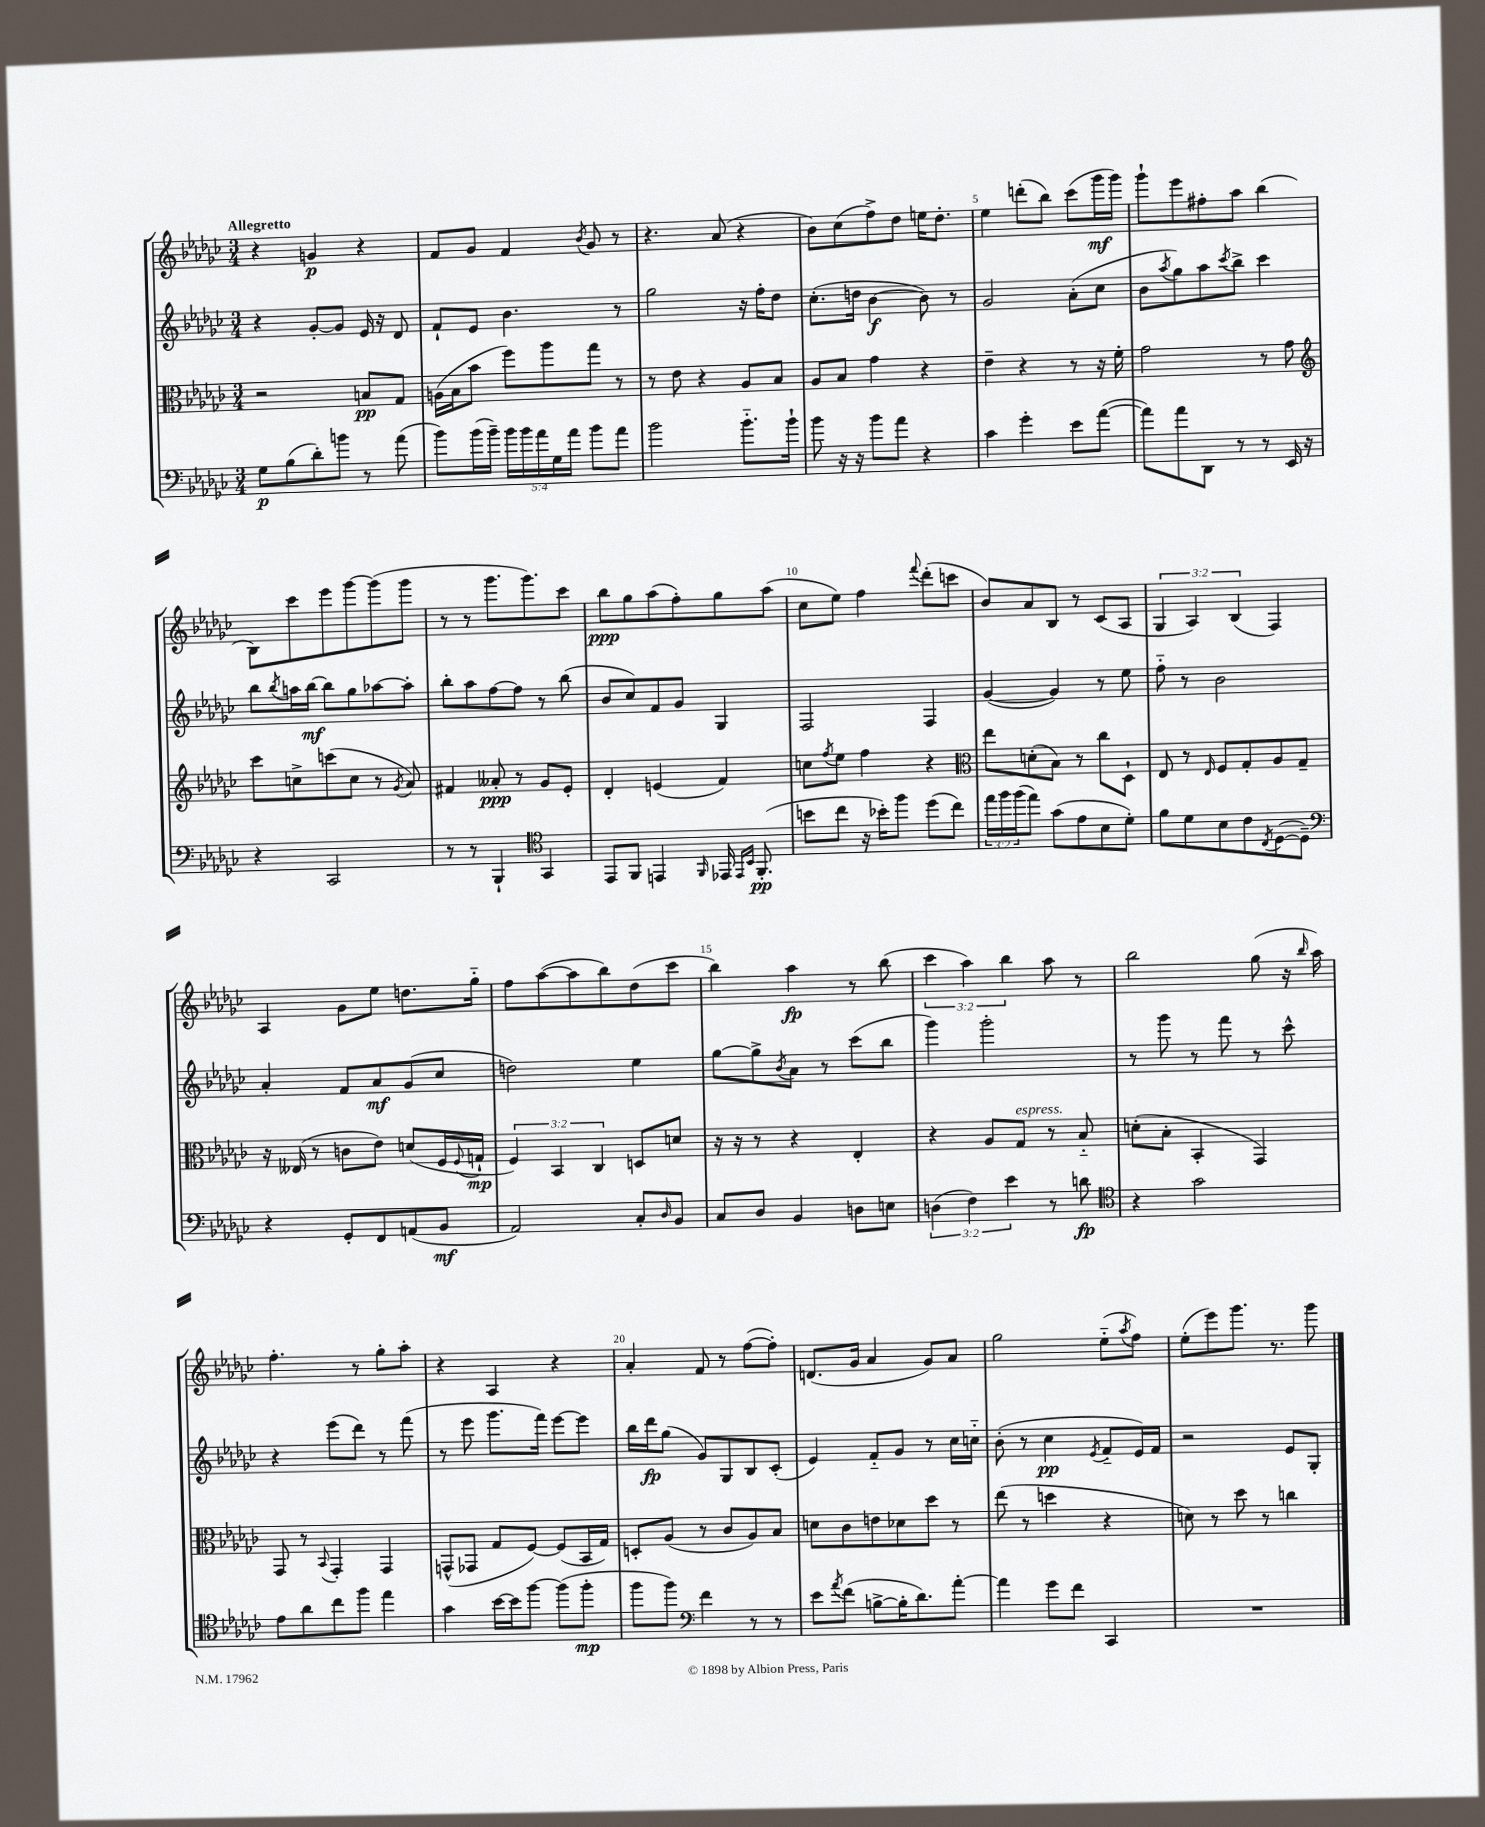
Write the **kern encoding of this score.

**kern	**dynam	**kern	**dynam	**kern	**dynam	**kern	**dynam
*part4	*part4	*part3	*part3	*part2	*part2	*part1	*part1
*staff4	*staff4	*staff3	*staff3	*staff2	*staff2	*staff1	*staff1
*clefF4	*	*clefC3	*	*clefG2	*	*clefG2	*
*k[b-e-a-d-g-c-]	*	*k[b-e-a-d-g-c-]	*	*k[b-e-a-d-g-c-]	*	*k[b-e-a-d-g-c-]	*
*M3/4	*	*M3/4	*	*M3/4	*	*M3/4	*
=1	=1	=1	=1	=1	=1	=1	=1
!	!	!	!	!	!	!LO:TX:a:B:t=Allegretto	!
8G-\L	p	2r	.	4r	.	4r	.
(8B-\	.	.	.	.	.	.	.
8d-'\)	.	.	.	[8g-'/L	.	4gn/	p
8bn\J	.	.	.	8g-/J]	.	.	.
8r	.	8Bn/L	pp	16e-/	.	4r	.
.	.	.	.	16r	.	.	.
(8a-\	.	8G-/J	.	8d-/	.	.	.
=2	=2	=2	=2	=2	=2	=2	=2
8b-\L)	.	(16An\LL	.	8f`/L	.	8f/L	.
.	.	16B-\J	.	.	.	.	.
(16b-\L	.	8b-\J	.	8e-/J	.	8g-/J	.
16b-~\JJ)	.	.	.	.	.	.	.
20b-\LL	.	8ff\L)	.	4.b-\	.	4f/	.
20b-\	.	.	.	.	.	.	.
20a-\	.	.	.	.	.	.	.
.	.	8aa-\	.	.	.	.	.
20G-\	.	.	.	.	.	.	.
20a-\JJ	.	.	.	.	.	.	.
.	.	.	.	.	.	8qb-/	.
8b-\L	.	8gg-\J	.	.	.	8g-/	.
8a-\J	.	8r	.	8r	.	8r	.
=3	=3	=3	=3	=3	=3	=3	=3
2b-\	.	8r	.	2gg-\	.	4.r	.
.	.	8e-\	.	.	.	.	.
.	.	4r	.	.	.	.	.
.	.	.	.	.	.	(8a-/	.
8.b-\L	.	8A-/L	.	16r	.	4r	.
.	.	.	.	16ff'\KL	.	.	.
.	.	8B-/J	.	8dd-\J	.	.	.
16b-`\Jk	.	.	.	.	.	.	.
=4	=4	=4	=4	=4	=4	=4	=4
8b-\	.	8A-/L	.	(8.cc-'\L	.	8b-\L)	.
16r	.	8B-/J	.	.	.	(8cc-\	.
16r	.	.	.	16ddn\Jk	.	.	.
8b-\L	.	4g-\	.	[4b-\	f	8ff^\)	.
8a-\J	.	.	.	.	.	8dd-\J	.
4r	.	4r	.	8b-\])	.	16een\KL	.
.	.	.	.	.	.	8.dd-'\J	.
.	.	.	.	8r	.	.	.
=5	=5	=5	=5	=5	=5	=5	=5
4c-\	.	4e-~\	.	2g-/	.	4ee-\	.
4g-'\	.	4r	.	.	.	(8dddn'\L	.
.	.	.	.	.	.	8bb-\J)	.
8e-\L	.	8r	.	(8a-'\L	.	(8ccc-\L	.
([8a-\J	.	16r	.	8cc-\J	.	16ggg-\L	mf
.	.	16f'\	.	.	.	16ggg-\JJ)	.
=6	=6	=6	=6	=6	=6	=6	=6
8a-\L])	.	2g-\	.	8b-\L	.	8ggg-`\L	.
.	.	.	.	8qaa-/	.	.	.
8a-\	.	.	.	8gg-\)	.	8eee-\	.
8DD-\J	.	.	.	8aa-\	.	8ff#X'\	.
.	.	.	.	8qccc-/	.	.	.
8r	.	.	.	8bb-^\J	.	8aa-\J	.
8r	.	8r	.	4ccc-\	.	(4bb-\	.
16EE-/	.	8g-\	.	.	.	.	.
16r	.	.	.	.	.	.	.
!!LO:LB:g=z
=7	=7	=7	=7	=7	=7	=7	=7
*	*	*clefG2	*	*	*	*	*
4r	.	8ccc-\L	.	8bb-\L	.	8B-\L)	.
.	.	.	.	8qbb-/	.	.	.
.	.	8ccn^\	.	16aan\L	.	8ccc-\	.
.	.	.	.	[16bb-\JJ	mf	.	.
2CC-/	.	(8cccn\	.	8bb-\L]	.	8eee-\	.
.	.	8cc\J	.	8gg-\	.	[8ggg-\	.
.	.	8r	.	[8aa-X\	.	(8ggg-\]	.
.	.	8qg-/	.	.	.	.	.
.	.	8a-/)	.	8aa-'\J]	.	8ggg-\J	.
=8	=8	=8	=8	=8	=8	=8	=8
8r	.	4f#X/	.	8bb-'\L	.	8r	.
8r	.	.	.	8aa-\	.	8r	.
4BBB-`/	.	8a--X'/	ppp	[8ff\	.	8.ggg-\L	.
.	.	8r	.	8ff\J]	.	.	.
.	.	.	.	.	.	8.ggg-\)	.
*clefC4	*	*	*	*	*	*	*
4GG-/	.	8g-/L	.	8r	.	.	.
.	.	8e-'/J	.	(8bb-\	.	8ccc-\J	.
=9	=9	=9	=9	=9	=9	=9	=9
8EE-/L	.	4d-'/	.	8b-/L	.	8bb-\L	ppp
8FF/J	.	.	.	8cc-/)	.	8gg-\	.
4EEn/	.	(4en/	.	8f/	.	(8aa-\	.
.	.	.	.	8g-/J	.	8ff'\)	.
16qqFF/	.	.	.	.	.	.	.
16EE-X/	.	4f/)	.	4G-/	.	8gg-\	.
16qqEE-/LL	.	.	.	.	.	.	.
16qqBB-/JJ	.	.	.	.	.	.	.
(8.FF'/	pp	.	.	.	.	.	.
.	.	.	.	.	.	(8aa-\J	.
=10	=10	=10	=10	=10	=10	=10	=10
8bn\L	.	8ccn\L	.	2F/	.	8cc-\L	.
.	.	8qff/	.	.	.	.	.
8cc-\J	.	8ee-\J	.	.	.	8ee-\J)	.
16r	.	4ff\	.	.	.	4ff\	.
16b-X'\KL)	.	.	.	.	.	.	.
8ff\J	.	.	.	.	.	.	.
.	.	.	.	.	.	8qqfff/	.
(8dd-\L	.	4r	.	4F/	.	(8ddd-'\L	.
8cc-\J)	.	.	.	.	.	8cccn\J	.
=11	=11	=11	=11	=11	=11	=11	=11
*	*	*clefC3	*	*	*	*	*
24ee-\LL	.	8ee-\L	.	([4g-/	.	8b-/L)	.
24ff\	.	.	.	.	.	.	.
(24ff\J	.	.	.	.	.	.	.
8ee-\J)	.	(8dn'\	.	.	.	8a-/	.
(8g-\L	.	8B-\J)	.	4g-/])	.	8B-/J	.
8e-\	.	8r	.	.	.	8r	.
8B-\	.	8cc-\L	.	8r	.	(8c-/L	.
8d-'\J)	.	8D-`\J	.	8ee-\	.	8A-/J	.
=12	=12	=12	=12	=12	=12	=12	=12
8f\L	.	8E-/	.	8ff\	.	6G-/	.
8d-\	.	8r	.	8r	.	.	.
.	.	.	.	.	.	6A-/)	.
.	.	16qqE-/	.	.	.	.	.
8B-\	.	8F/L	.	2b-\	.	.	.
.	.	.	.	.	.	(6B-/	.
8c-\	.	8G-'/	.	.	.	.	.
8qC-/	.	.	.	.	.	.	.
([8D-\	.	8A-/	.	.	.	4F/)	.
8D-~\J])	.	8G-~/J	.	.	.	.	.
!!LO:LB:g=z
=13	=13	=13	=13	=13	=13	=13	=13
*clefF4	*	*	*	*	*	*	*
4r	.	16r	.	4a-'/	.	4A-/	.
.	.	(16E--X/	.	.	.	.	.
.	.	8r	.	.	.	.	.
8GG-'/L	.	8cn\L	.	8f/L	.	8g-\L	.
8FF/	.	8e-\J)	.	8a-/	mf	8ee-\J	.
(8AAn/	.	(8dn/L	.	(8g-/	.	8.ddn\L	.
8BB-/J	mf	16F/L	.	8cc-/J	.	.	.
.	.	8qqF/	.	.	.	.	.
.	.	16Gn`/JJ	mp	.	.	16gg-\Jk	.
=14	=14	=14	=14	=14	=14	=14	=14
2AA-/)	.	6F/)	.	2ddn\)	.	8ff\L	.
.	.	.	.	.	.	([8aa-\	.
.	.	6BB-/	.	.	.	.	.
.	.	.	.	.	.	8aa-\]	.
.	.	6C-/	.	.	.	.	.
.	.	.	.	.	.	8bb-\)	.
8C-'/L	.	8Dn/L	.	4ee-\	.	(8dd-\	.
16qqD-/	.	.	.	.	.	.	.
8BB-/J	.	8dn/J	.	.	.	8ccc-\J	.
=15	=15	=15	=15	=15	=15	=15	=15
8C-/L	.	16r	.	[8gg-\L	.	4bb-\)	.
.	.	16r	.	.	.	.	.
8D-/J	.	8r	.	8gg-^\]	.	.	.
.	.	.	.	8qb-/	.	.	.
4BB-/	.	4r	.	8a-\J	.	4aa-\	fp
.	.	.	.	8r	.	.	.
8Dn\L	.	4E-'/	.	(8ccc-\L	.	8r	.
8En\J	.	.	.	8bb-\J	.	(8bb-\	.
=16	=16	=16	=16	=16	=16	=16	=16
(6Dn\	.	4r	.	4ggg-\)	.	6ccc-\	.
6F\)	.	.	.	.	.	6aa-\)	.
.	.	8A-/L	.	2ggg-'\	.	.	.
6e-\	.	.	.	.	.	6bb-\	.
!	!	!LO:TX:a:i:t=espress.	!	!	!	!	!
.	.	8G-/J	.	.	.	.	.
8r	.	8r	.	.	.	8aa-\	.
8dn\	fp	8B-/	.	.	.	8r	.
=17	=17	=17	=17	=17	=17	=17	=17
*clefC4	*	*	*	*	*	*	*
4r	.	(8dn'\L	.	8r	.	2bb-\	.
.	.	8B-'\J	.	8ggg-\	.	.	.
2g-\	.	4BB-'/	.	8r	.	.	.
.	.	.	.	8fff\	.	.	.
.	.	4GG-/)	.	8r	.	(8gg-\	.
.	.	.	.	8ccc-^^\	.	16r	.
.	.	.	.	.	.	16qqbb-/	.
.	.	.	.	.	.	16aa-\)	.
!!LO:LB:g=z
=18	=18	=18	=18	=18	=18	=18	=18
8e-\L	.	8GG-/	.	4r	.	4.ff'\	.
8a-\	.	8r	.	.	.	.	.
.	.	8qqBB-/	.	.	.	.	.
8cc-\	.	4GG-'/	.	(8eee-\L	.	.	.
8ff\J	.	.	.	8ddd-\J)	.	8r	.
4ee-\	.	4GG-/	.	8r	.	8gg-'\L	.
.	.	.	.	(8fff\	.	8aa-'\J	.
=19	=19	=19	=19	=19	=19	=19	=19
4g-\	.	(8GGn^^/L	.	8r	.	4r	.
.	.	8GG-X/J	.	8eee-\	.	.	.
[16b-\LL	.	8G-/L	.	8.ggg-\L	.	4A-/	.
16b-\J]	.	.	.	.	.	.	.
[8ff\J	.	[8F/J)	.	.	.	.	.
.	.	.	.	16fff\Jk)	.	.	.
(8ff\L]	.	(8F/L]	.	[8eee-\L	.	4r	.
8ff'\J	mp	16BB-/L	.	8eee-\J]	.	.	.
.	.	16G-/JJ)	.	.	.	.	.
=20	=20	=20	=20	=20	=20	=20	=20
8ff\L	.	8Dn'/L	.	16bb-\LL	.	4a-'/	.
.	.	.	.	16ddd-\J	fp	.	.
8ff\J)	.	(8A-/J	.	(8gg-\J	.	.	.
*clefF4	*	*	*	*	*	*	*
4f\	.	8r	.	8g-/L)	.	8f/	.
.	.	8c-/L	.	8G-/	.	8r	.
8r	.	8A-/)	.	8B-/	.	([8ff\L	.
8r	.	8B-/J	.	(8c-'/J	.	8ff'\J])	.
=21	=21	=21	=21	=21	=21	=21	=21
8e-\L	.	8dn\L	.	4e-/)	.	(8.dn/L	.
8qa-/	.	.	.	.	.	.	.
(8f\J	.	8c-\	.	.	.	.	.
.	.	.	.	.	.	16g-/Jk	.
[8Bn^\L	.	8en\	.	8f/L	.	4a-/	.
16B'\K]	.	8d-X\	.	8g-/J	.	.	.
8.d-\)	.	.	.	.	.	.	.
.	.	8dd-\J	.	8r	.	8g-/L)	.
[8a-'\J	.	8r	.	16cc-\LL	.	8a-/J	.
.	.	.	.	16ccn\JJ	.	.	.
=22	=22	=22	=22	=22	=22	=22	=22
4a-\]	.	(8ee-\	.	(8b-'\	.	2gg-\	.
.	.	8r	.	8r	.	.	.
8g-\L	.	4ddn\	.	4cc-\	pp	.	.
8f\J	.	.	.	.	.	.	.
.	.	.	.	8qe-/	.	.	.
4CC-/	.	4r	.	8f/L	.	(8ee-\L	.
.	.	.	.	.	.	8qaa-/	.
.	.	.	.	16e-/L)	.	8ff\J)	.
.	.	.	.	16f/JJ	.	.	.
=23	=23	=23	=23	=23	=23	=23	=23
2.r	.	8dn\)	.	2r	.	(8ee-'\L	.
.	.	8r	.	.	.	8eee-\)	.
.	.	8dd-\	.	.	.	8.ggg-\J	.
.	.	8r	.	.	.	.	.
.	.	.	.	.	.	8.r	.
.	.	4ccn\	.	8e-/L	.	.	.
.	.	.	.	8G-'/J	.	8ggg-\	.
==	==	==	==	==	==	==	==
*-	*-	*-	*-	*-	*-	*-	*-
